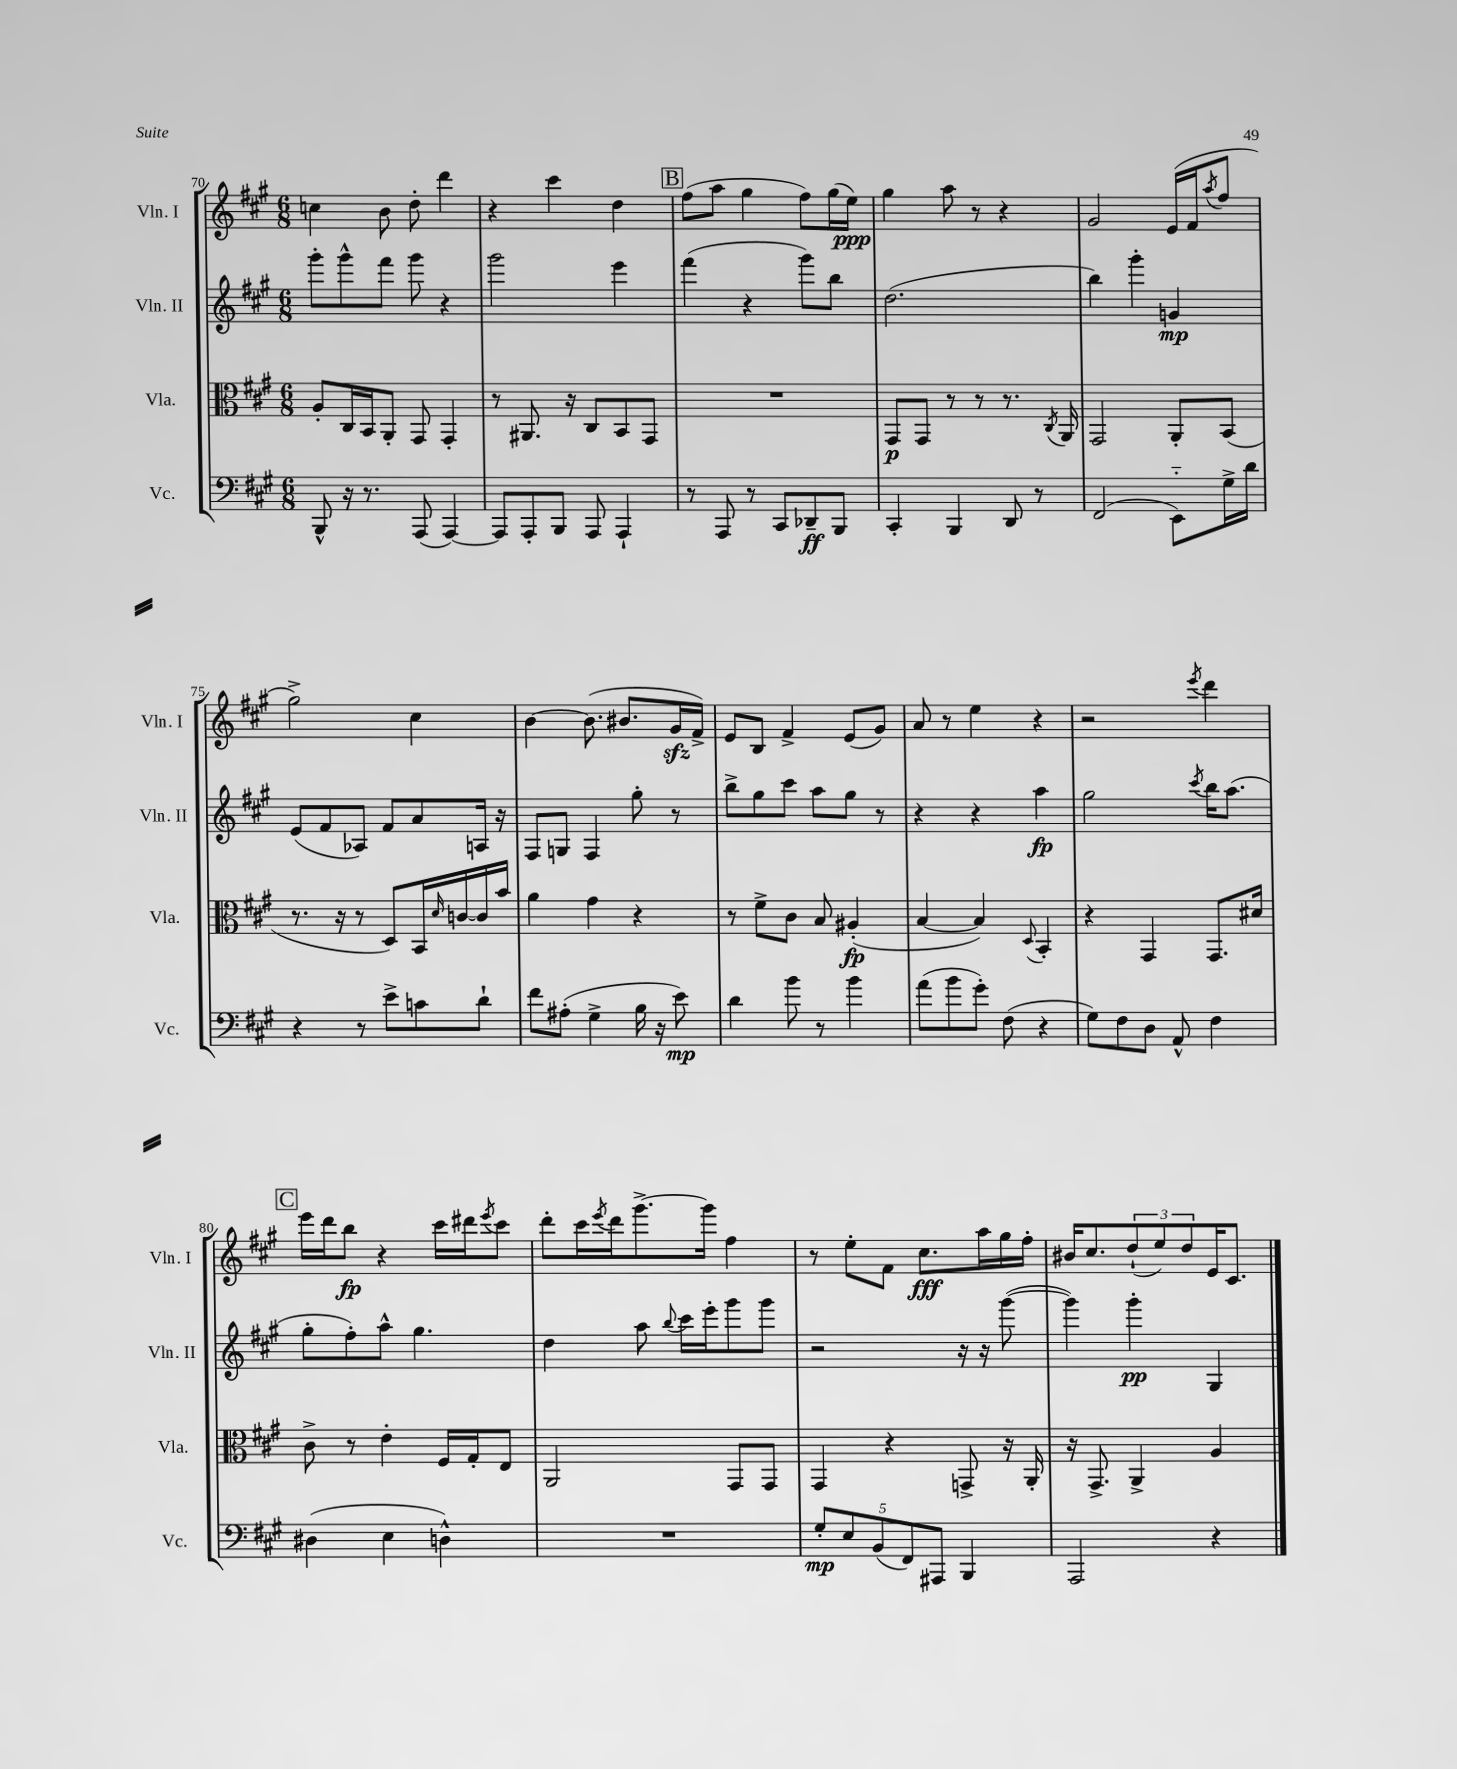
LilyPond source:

<<
\new StaffGroup <<
\new Staff = "s0" \with { instrumentName = "Vln. I" shortInstrumentName = "Vln. I" } {
    \clef treble \key a \major \numericTimeSignature \time 6/8
    c''4 b'8 d''8-. d'''4 |
    r4 cis'''4 d''4 |
    \mark \markup { \box "B" } fis''8( a''8 gis''4 fis''8) gis''16( e''16\ppp) |
    gis''4 a''8 r8 r4 |
    gis'2 e'16( fis'16 \acciaccatura { a''8 } fis''8 |
    gis''2->) cis''4 |
    b'4~ b'8.( bis'8. gis'16\sfz fis'16->) |
    e'8 b8 fis'4-> e'8( gis'8) |
    a'8 r8 e''4 r4 |
    r2 \acciaccatura { e'''8 } d'''4 |
    \mark \markup { \box "C" } e'''16 d'''16 b''8\fp r4 cis'''16 dis'''16 \acciaccatura { e'''8 } cis'''8 |
    d'''8-. cis'''16 \acciaccatura { e'''8 } d'''16 gis'''8.~-> gis'''16 fis''4 |
    r8 e''8-. fis'8 cis''8.\fff a''16 gis''16 fis''16-. |
    bis'16 cis''8. \tuplet 3/2 { d''8-!( e''8) d''8 } e'16 cis'8. \bar "|." |
}
\new Staff = "s1" \with { instrumentName = "Vln. II" shortInstrumentName = "Vln. II" } {
    \clef treble \key a \major \numericTimeSignature \time 6/8
    gis'''8-. gis'''8-^ fis'''8 gis'''8 r4 |
    gis'''2 e'''4 |
    \mark \markup { \box "B" } fis'''4( r4 gis'''8) b''8 |
    d''2.( |
    b''4) gis'''4-. g'4\mp |
    e'8( fis'8 aes8) fis'8 a'8 a16 r16 |
    fis8 g8 fis4 gis''8-. r8 |
    b''8-> gis''8 cis'''8 a''8 gis''8 r8 |
    r4 r4 a''4\fp |
    gis''2 \acciaccatura { cis'''8 } b''16 a''8.( |
    \mark \markup { \box "C" } gis''8-. fis''8-.) a''8-^ gis''4. |
    d''4 a''8 \appoggiatura { b''8 } cis'''16 e'''16-. gis'''8 gis'''8 |
    r2 r16 r16 gis'''8~( |
    gis'''4) gis'''4-.\pp gis4 \bar "|." |
}
\new Staff = "s2" \with { instrumentName = "Vla." shortInstrumentName = "Vla." } {
    \clef alto \key a \major \numericTimeSignature \time 6/8
    a8-. cis16 b,16 a,8-. gis,8 gis,4-. |
    r8 ais,8. r16 cis8 b,8 gis,8 |
    \mark \markup { \box "B" } R2. |
    gis,8\p gis,8 r8 r8 r8. \acciaccatura { cis8 } a,16 |
    gis,2 a,8-. b,8( |
    r8. r16 r8 d8) b,16 \grace { d'16 } c'16~ c'16 b'16 |
    a'4 gis'4 r4 |
    r8 fis'8-> cis'8 b8 ais4-.\fp( |
    b4~ b4) \appoggiatura { d8 } b,4-. |
    r4 gis,4 gis,8. dis'16 |
    \mark \markup { \box "C" } cis'8-> r8 e'4-. fis16 gis16-. e8 |
    a,2 gis,8 gis,8 |
    gis,4 r4 g,8-> r16 a,16-. |
    r16 gis,8.-> a,4-> a4 \bar "|." |
}
\new Staff = "s3" \with { instrumentName = "Vc." shortInstrumentName = "Vc." } {
    \clef bass \key a \major \numericTimeSignature \time 6/8
    b,,8-^ r16 r8. a,,8( a,,4~) |
    a,,8 a,,8-. b,,8 a,,8 a,,4-! |
    \mark \markup { \box "B" } r8 a,,8 r8 cis,8 des,8--\ff b,,8 |
    cis,4-. b,,4 d,8 r8 |
    fis,2( e,8-_) gis16-> d'16 |
    r4 r8 e'8-> c'8 d'8-! |
    fis'8 ais8-.( gis4-> b16 r16 e'8\mp) |
    d'4 b'8 r8 b'4 |
    a'8( b'8 gis'8-.) fis8( r4 |
    gis8) fis8 d8 a,8-^ fis4 |
    \mark \markup { \box "C" } dis4( e4 d4-^) |
    R2. |
    \tuplet 5/4 { gis8-.\mp e8 b,8( fis,8) ais,,8 } b,,4 |
    a,,2 r4 \bar "|." |
}
>>
>>
\layout { \context { \Score currentBarNumber = #70 } }
